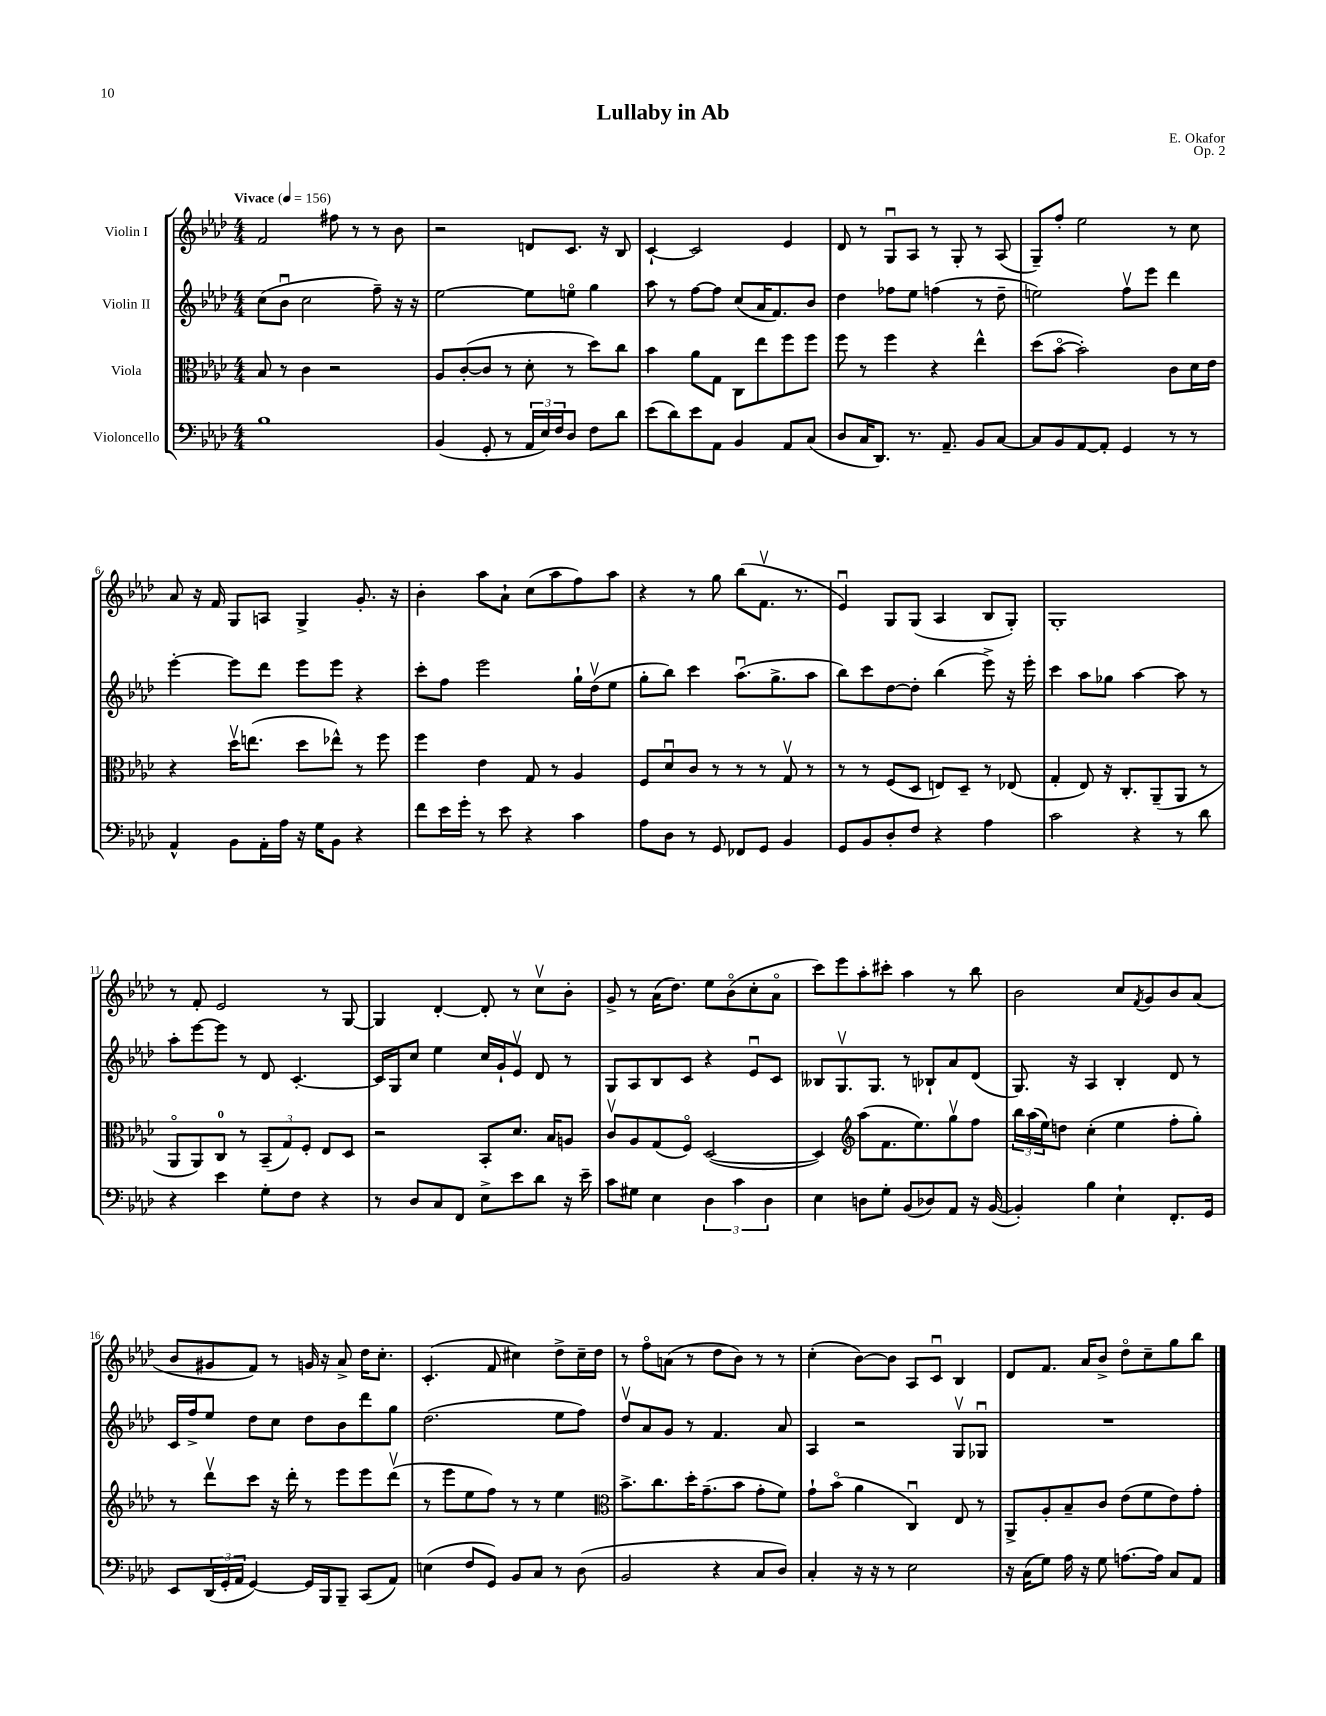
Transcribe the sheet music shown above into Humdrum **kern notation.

**kern	**kern	**kern	**kern
*staff4	*staff3	*staff2	*staff1
*clefF4	*clefC3	*clefG2	*clefG2
*k[b-e-a-d-]	*k[b-e-a-d-]	*k[b-e-a-d-]	*k[b-e-a-d-]
*M4/4	*M4/4	*M4/4	*M4/4
*MM156	*MM156	*MM156	*MM156
1B-	8B-	(8cc	2f
.	8r	8b-u	.
.	4c	2cc	.
.	2r	.	8ff#
.	.	.	8r
.	.	8ff~)	8r
.	.	16r	8b-
.	.	16r	.
=	=	=	=
(4BB-	8A-	[2ee-	2r
.	([8c'	.	.
8GG'	8c]	.	.
8r	8r	.	.
24AA-	8d-'	8ee-]	8d
24E-)	.	.	.
24F	.	.	.
8D-	8r	8eeo	8.c
8F	8dd-)	4gg	.
.	.	.	16r
8d-	8cc	.	8B-
=	=	=	=
(8e-	4b-	8aa-	[4c`
8d-)	.	8r	.
8e-	8a-	[8ff	2c]
8AA-	8G	8ff]	.
4BB-	8C	(8cc	.
.	8ee-	16a-	.
.	.	8.f)	.
8AA-	8ff	.	4e-
(8C	8ff	8b-	.
=	=	=	=
8D-	8ff	4dd-	8d-
16C	8r	.	8r
8.DD-)	.	.	.
.	4ff	8ff-	8Gu
8.r	.	8ee-	8A-
.	4r	(4ff	8r
8.AA-~	.	.	.
.	.	.	8G'
8BB-	4ee-^^	8r	8r
[8C	.	8dd-~	(8A-
=	=	=	=
8C]	(8dd-	2ee)	8G~)
8BB-	[8b-o	.	8ff'
[8AA-	2b-'])	.	2ee-
8AA-']	.	.	.
4GG	.	8ffv	.
.	.	8eee-	.
8r	8c	4ddd-	8r
8r	16d-	.	8cc
.	16e-	.	.
=	=	=	=
4AA-^^	4r	[4eee-'	8a-
.	.	.	16r
.	.	.	16f
8BB-	16dd-v	8eee-]	8G
.	(8.ee	.	.
16AA-'	.	8ddd-	8A
16A-	.	.	.
16r	8dd-	8eee-	4G^
16G	.	.	.
8BB-	8ee-^^)	8eee-	.
4r	8r	4r	8.g'
.	8ff	.	.
.	.	.	16r
=	=	=	=
8f	4ff	8ccc'	4b-'
16e-	.	8ff	.
16g'	.	.	.
8r	4e-	2eee-	8aa-
8e-	.	.	8a-`
4r	8G	.	(8cc
.	8r	.	8aa-
4c	4A-	16gg`	8ff)
.	.	(16dd-v	.
.	.	8ee-	8aa-
=	=	=	=
8A-	8F	8gg'	4r
8D-	8d-u	8bb-)	.
8r	8c	4ccc	8r
8GG	8r	.	8gg
8FF-	8r	(8.aa-u	(8bb-
8GG	8r	.	8.fv
.	.	8.gg^	.
4BB-	8Gv	.	.
.	.	.	8.r
.	8r	8aa-	.
=	=	=	=
8GG	8r	8bb-)	4e-u)
8BB-	8r	8ccc	.
8D-'	(8F	[8dd-	8G
8F	8D-	8dd-']	(8G
4r	8E)	(4bb-	4A-
.	8D-~	.	.
4A-	8r	8eee-^)	8B-
.	(8E-	16r	8G')
.	.	16eee-'	.
=	=	=	=
2c	4G'	4ccc	1G'
.	8E-)	8aa-	.
.	16r	8gg-	.
.	8.C'	.	.
4r	.	[4aa-	.
.	(8AA-~	.	.
8r	8AA-	8aa-]	.
8d-	8r	8r	.
=	=	=	=
4r	8AA-o	8aa-'	8r
.	8AA-)	[8eee-	8f'
4e-	8C	8eee-]	2e-
.	8r	8r	.
8G'	(12BB-~	8d-	.
.	12G)	.	.
8F	.	[4.c'	.
.	12F'	.	.
4r	8E-	.	8r
.	8D-	.	[8G
=	=	=	=
8r	2r	16c]	4G]
.	.	16G	.
8D-	.	8cc	.
8C	.	4ee-	[4d-'
8FF	.	.	.
8E-^	8BB-'	16cc	8d-']
.	.	16g`	.
8e-	8.d-	8e-v	8r
8d-	.	8d-	8ccv
.	16B-	.	.
16r	8A	8r	8b-'
16e-~	.	.	.
=	=	=	=
8c	8cv	8G	8g^
8G#	8A-	8A-	8r
4E-	(8G	8B-	(16a-
.	.	.	8.dd-)
.	8Fo)	8c	.
6D-	([2D-	4r	8ee-
.	.	.	(8b-o
6c	.	.	.
.	.	8e-u	8cc'
6D-	.	.	.
.	.	8c	8a-o
=	=	=	=
4E-	4D-])	8B--	8ccc)
.	.	8.Gv	8eee-
*	*clefG2	*	*
8D	(8aa-	.	8aa-'
.	.	8.G	.
8G'	8.f	.	8ccc#'
(8BB-	.	8r	4aa-
.	8.ee-)	.	.
8D-)	.	8B-`	.
8AA-	8ggv	8a-	8r
16r	8ff	(8d-	8bb-
([16BB-	.	.	.
=	=	=	=
4BB-'])	24bb-	8.G)	2b-
.	(24aa-	.	.
.	24ee-)	.	.
.	8dd	.	.
.	.	16r	.
4B-	(4cc'	4A-	.
4E-`	4ee-	4B-'	8cc
.	.	.	8qf
.	.	.	8g
8.FF'	8ff'	8d-	8b-
.	8gg')	8r	(8a-
16GG	.	.	.
=	=	=	=
8EE-	8r	16c	8b-
.	.	16ff^	.
(24DD-	8ddd-v	8ee-	8g#
24GG'	.	.	.
24AA-	.	.	.
[4GG)	8ccc	8dd-	8f)
.	16r	8cc	8r
.	16ddd-'	.	.
16GG]	8r	8dd-	16g
16BBB-	.	.	16r
8BBB-~	8eee-	8b-	8a-^
(8CC	8eee-	8ddd-	16dd-
.	.	.	8.cc'
8AA-)	(8ddd-v	8gg	.
=	=	=	=
(4E	8r	(2.dd-	(4.c'
.	8eee-	.	.
8F	8ee-	.	.
8GG)	8ff)	.	8f
8BB-	8r	.	4cc#)
8C	8r	.	.
8r	4ee-	8ee-	8dd-^
(8D-	.	8ff)	16cc#~
.	.	.	16dd-
=	=	=	=
*	*clefC3	*	*
2BB-	8.b-^	8dd-v	8r
.	.	8a-	8ffo
.	8.cc	.	.
.	.	8g	(8a
.	16dd-'	8r	8r
.	(8.g~	.	.
4r	.	4.f	8dd-
.	8b-	.	8b-)
8C	8g'	.	8r
8D-)	8f)	8a-	8r
=	=	=	=
4C'	8g`	4A-	(4cc'
.	(8b-o	.	.
16r	4a-	2r	[8b-)
16r	.	.	.
8r	.	.	8b-]
2E-	4Cu)	.	8A-
.	.	.	8cu
.	8E-	8Gv	4B-
.	8r	8G-u	.
=	=	=	=
16r	8AA-^	1r	8d-
(16C	.	.	.
8G)	8A-'	.	8.f
16A-	8B-~	.	.
16r	.	.	16a-
8G	8c	.	8b-^
[8.A	(8e-	.	8dd-o
.	8f	.	8cc~
16A]	.	.	.
8C	8e-)	.	8gg
8AA-	8g'	.	8bb-
==	==	==	==
*-	*-	*-	*-
